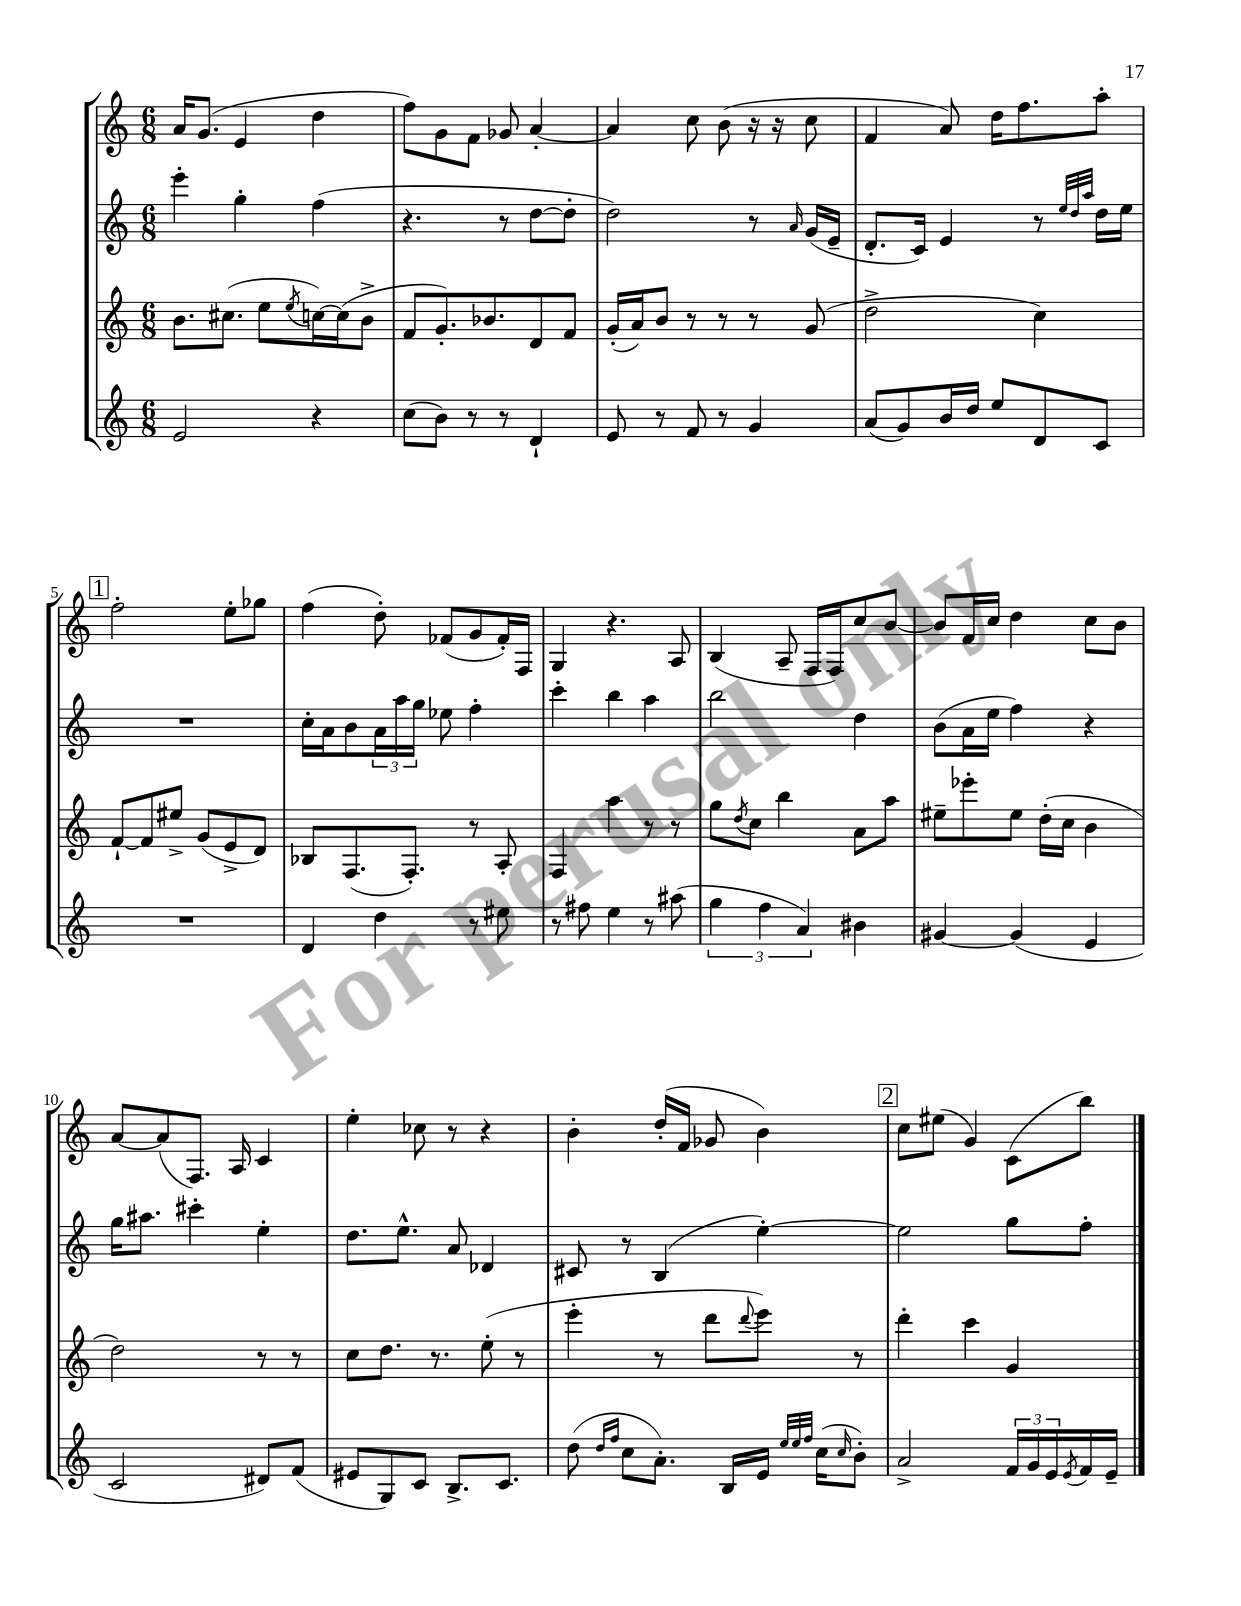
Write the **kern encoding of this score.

**kern	**kern	**kern	**kern
*part4	*part3	*part2	*part1
*staff4	*staff3	*staff2	*staff1
*clefG2	*clefG2	*clefG2	*clefG2
*k[]	*k[]	*k[]	*k[]
*M6/8	*M6/8	*M6/8	*M6/8
=1	=1	=1	=1
2e/	8.b\L	4eee'\	16a/KL
.	.	.	(8.g/J
.	(8.cc#X\J	.	.
.	.	4gg'\	4e/
.	8ee\L	.	.
.	8qee/	.	.
4r	[16ccn\L)	(4ff\	4dd\
.	(16cc\J]	.	.
.	8b^\J	.	.
=2	=2	=2	=2
(8cc\L	8f/L	4.r	8ff\L)
8b\J)	8.g'/)	.	8g\
8r	.	.	8f\J
.	8.b-X/	.	.
8r	.	8r	8g-X/
4d`/	8d/	[8dd\L	[4a'/
.	8f/J	8dd'\J]	.
=3	=3	=3	=3
8e/	(16g'/LL	2dd\)	4a/]
.	16a/J)	.	.
8r	8b/J	.	.
8f/	8r	.	8cc\
8r	8r	.	(8b\
4g/	8r	8r	16r
.	.	.	16r
.	.	16qqa/	.
.	(8g/	(16g/LL	8cc\
.	.	16e~/JJ	.
=4	=4	=4	=4
(8a/L	2dd^\	8.d'/L	4f/
8g/)	.	.	.
.	.	16c/Jk)	.
16b/L	.	4e/	8a/)
16dd/JJ	.	.	.
8ee/L	.	.	16dd\KL
.	.	.	8.ff\
8d/	4cc\)	8r	.
.	.	32qqee/LLL	.
.	.	32qqdd/	.
.	.	32qqaa/JJJ	.
8c/J	.	16dd\LL	8aa'\J
.	.	16ee\JJ	.
!!LO:LB:g=z
!!LO:REH:place=s1:t=1
=5	=5	=5	=5
2.r	[8f`/L	2.r	2ff'\
.	8f/]	.	.
.	8ee#X^/J	.	.
.	(8g/L	.	.
.	8e^/	.	8ee'\L
.	8d/J)	.	8gg-X\J
=6	=6	=6	=6
4d/	8B-X/L	16cc'\LL	(4ff\
.	.	16a\J	.
.	(8.F/	8b\	.
4dd\	.	24a\L	8dd'\)
.	.	24aa\	.
.	8.F'/J)	.	.
.	.	24gg\JJ	.
.	.	8ee-X\	(8f-X/L
8r	8r	4ff'\	8g/
8ee#X\	8A'/	.	16f-'/L)
.	.	.	16F/JJ
=7	=7	=7	=7
8r	4F/	4ccc'\	4G/
8ff#X\	.	.	.
4ee\	4aa\	4bb\	4.r
8r	8r	4aa\	.
(8aa#X\	8r	.	8A/
=8	=8	=8	=8
6gg\	8gg\L	2bb\	(4B/
.	8qdd/	.	.
.	8cc\J	.	.
6ff\	.	.	.
.	4bb\	.	8A~/
6a/)	.	.	.
.	.	.	16F/LL
.	.	.	16F/J)
4b#X\	8a\L	4dd\	8cc/
.	8aa\J	.	[8b/J
=9	=9	=9	=9
[4g#X/	8ee#X~\L	(8b\L	8b/L]
.	8eee-X'\	16a\L	16f/L
.	.	16ee\JJ	16cc/JJ
(4g#/]	8ee#\J	4ff\)	4dd\
.	(16dd'\LL	.	.
.	16cc\JJ	.	.
4e/	4b\	4r	8cc\L
.	.	.	8b\J
!!LO:LB:g=z
=10	=10	=10	=10
2c/	2dd\)	16gg\KL	[8a/L
.	.	8.aa#X\J	.
.	.	.	(8a/]
.	.	4ccc#X'\	8.F/J)
.	.	.	16A/
8d#X/L)	8r	4ee'\	4c/
(8f/J	8r	.	.
=11	=11	=11	=11
8e#X/L	8cc\L	8.dd\L	4ee'\
8G/)	8.dd\J	.	.
.	.	8.ee^^\J	.
8c/J	.	.	8cc-X\
.	8.r	.	.
8.B^/L	.	8a/	8r
.	(8ee'\	4d-X/	4r
8.c/J	.	.	.
.	8r	.	.
=12	=12	=12	=12
(8dd\	4eee'\	8c#X/	4b'\
16qqdd/LL	.	.	.
16qqff/JJ	.	.	.
8cc\L	.	8r	.
8.a'\J)	8r	(4B/	(16dd'/LL
.	.	.	16f/JJ
.	8ddd\L	.	8g-X/
16B/LL	.	.	.
.	8qqddd/	.	.
16e/JJ	8eee\J)	[4ee'\)	4b\)
32qqee/LLL	.	.	.
32qqee/	.	.	.
32qqff/JJJ	.	.	.
(16cc\KL	.	.	.
16qqcc/	.	.	.
8b'\J)	8r	.	.
!!LO:REH:place=s1:t=2
=13	=13	=13	=13
2a^/	4ddd'\	2ee\]	8cc\L
.	.	.	(8ee#X\J
.	4ccc\	.	4g/)
24f/LL	4g/	8gg\L	(8c\L
24g/	.	.	.
24e/	.	.	.
8qe/	.	.	.
16f/	.	8ff'\J	8bb\J)
16e~/JJ	.	.	.
==	==	==	==
*-	*-	*-	*-
